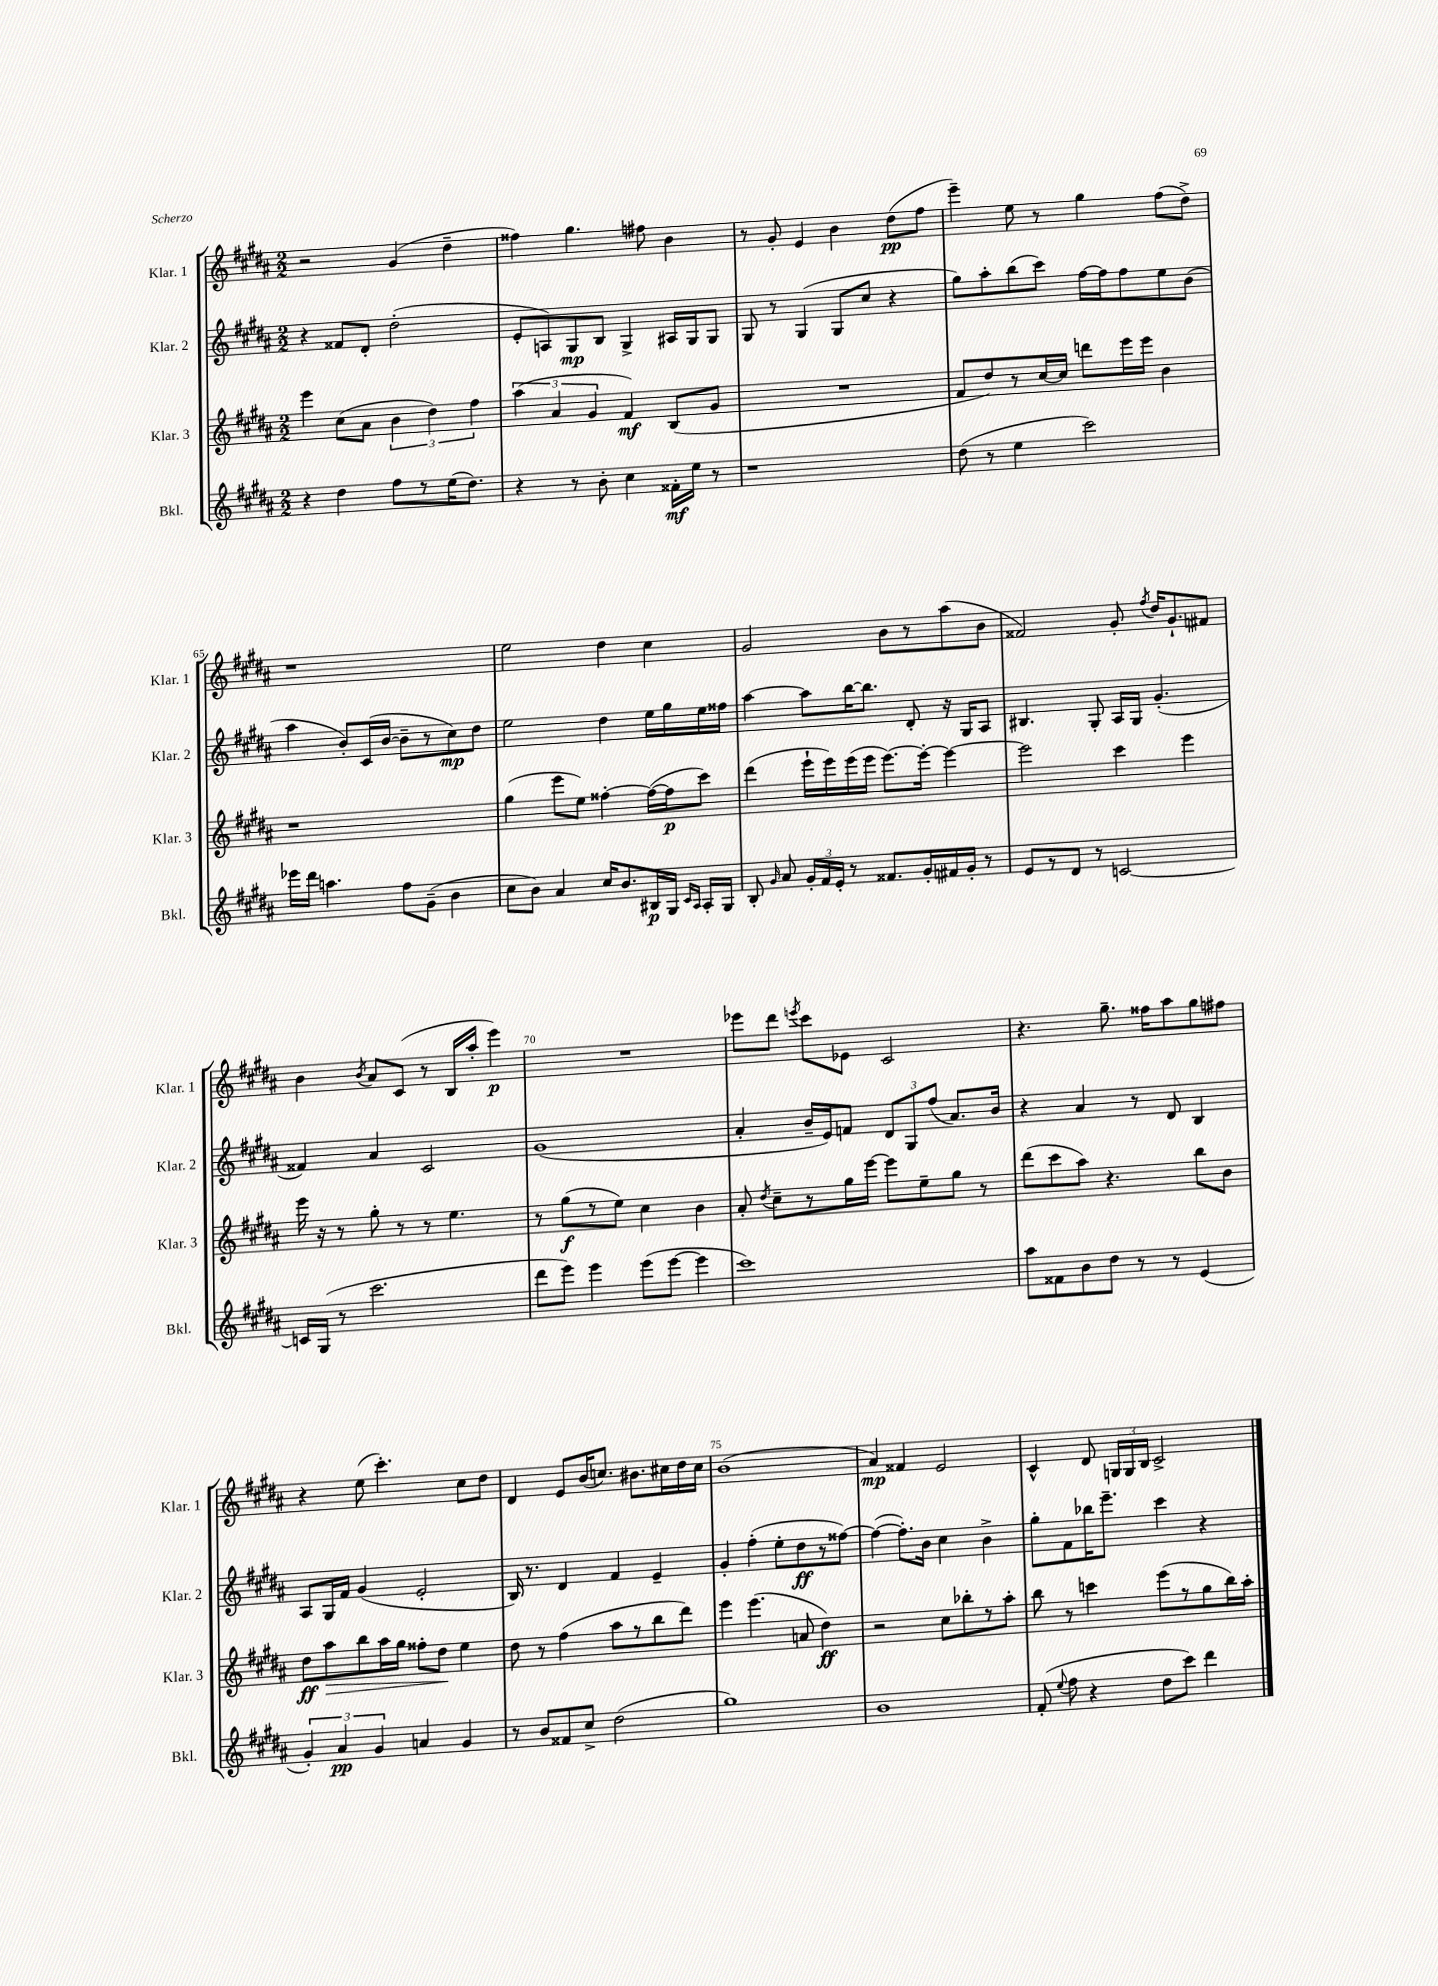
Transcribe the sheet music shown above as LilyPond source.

<<
\new StaffGroup <<
\new Staff = "s0" \with { instrumentName = "Klar. 1" shortInstrumentName = "Klar. 1" } {
    \clef treble \key b \major \numericTimeSignature \time 2/2
    \autoBeamOff r2 gis'4( dis''4-- |
    fisis''4) gis''4. fis''8 b'4 |
    r8 gis'8-. e'4 b'4 dis''8[\pp( fis''8] |
    e'''4--) e''8 r8 gis''4 fis''8[( dis''8]->) |
    r1 |
    e''2 dis''4 cis''4 |
    gis'2 b'8[ r8 ais''8( b'8] |
    fisis'2) gis'8-. \acciaccatura { fis''8 } dis''16[ gis'8.-! fis'8] |
    b'4 \acciaccatura { b'8 } ais'8[ cis'8]( r8 b16[ ais''16]-. e'''4\p) |
    R1 |
    ees'''8[ dis'''8] \acciaccatura { e'''8 } cis'''8[ ees'8] cis'2 |
    r4. gis''8.-- fisis''16[ ais''8 gis''8 fis''8] |
    r4 e''8( cis'''4.-.) cis''8[ dis''8] |
    dis'4 e'8[ b'16( c''8.]) bis'8.[ cis''16 dis''16 cis''16] |
    b'1( |
    ais'4\mp) fisis'4 e'2 |
    cis'4-^ dis'8 \tuplet 3/2 { g16[ g16 b16] } cis'2-> \bar "|." |
}
\new Staff = "s1" \with { instrumentName = "Klar. 2" shortInstrumentName = "Klar. 2" } {
    \clef treble \key b \major \numericTimeSignature \time 2/2
    \autoBeamOff r4 fisis'8[ dis'8]-. dis''2-.( |
    e'8[-. a8) gis8\mp b8] gis4-> ais16[ gis16 gis8] |
    gis8 r8 gis4( gis8[ cis''8] r4 |
    gis''8[) ais''8-. b''8( cis'''8]) fis''16[~ fis''16 fis''8 e''8 b'8]( |
    ais''4 b'8[-.) cis'16( b'16]~ b'8[-- r8 cis''8\mp) dis''8] |
    e''2 dis''4 e''16[ gis''16 e''16 fisis''16] |
    ais''4~ ais''8[ b''16~ b''8.] dis'8-. r16 gis16[ ais8] |
    bis4. gis8-. ais16[ gis16] gis'4.-.( |
    fisis'4) ais'4 cis'2 |
    gis'1( |
    ais'4-. b'16[-- e'16) f'8] \tuplet 3/2 { dis'8[ gis8 fis''8]( } ais'8.[) b'16] |
    r4 ais'4 r8 dis'8 b4 |
    ais8[ gis16 fis'16] gis'4( e'2-. |
    b16) r8. dis'4 fis'4 e'4-- |
    gis'4-. fis''4-.( e''8[-. dis''8\ff r8 fisis''8]~) |
    fisis''4~( fisis''8.[-.) b'16] cis''4 b'4-> |
    gis''8[-. fis'8 bes''16 e'''8.]-- cis'''4 r4 \bar "|." |
}
\new Staff = "s2" \with { instrumentName = "Klar. 3" shortInstrumentName = "Klar. 3" } {
    \clef treble \key b \major \numericTimeSignature \time 2/2
    \autoBeamOff e'''4 cis''8[( ais'8] \tuplet 3/2 { b'4 dis''4) fis''4 } |
    \tuplet 3/2 { ais''4( ais'4 gis'4 } fis'4\mf) b8[( gis'8] |
    R1 |
    fis'8[ dis''8) r8 cis''16~ cis''16] d'''8[ e'''16 e'''16] b'4 |
    r1 |
    gis''4( e'''8[ e''8]) fisis''4~-. fisis''16[~( fisis''16\p cis'''8]) |
    dis'''4( e'''16[-! e'''16) e'''16( e'''16] e'''8.[~) e'''16]~-. e'''4~ |
    e'''2 cis'''4 e'''4 |
    e'''16 r16 r8 gis''8-. r8 r8 e''4. |
    r8 gis''8[\f( r8 e''8]) cis''4 b'4 |
    ais'8-. \acciaccatura { dis''8 } cis''8[-- r8 gis''16 e'''16]~ e'''8[ e''8-- gis''8] r8 |
    dis'''8[( cis'''8 ais''8]) r4. b''8[ b'8] |
    dis''8[\ff ais''8\> b''8 ais''16 gis''16] fisis''8[-. dis''8]\! e''4 |
    dis''8 r8 fis''4( ais''8[ r8 b''8 dis'''8]) |
    e'''4 e'''4.( a'8 dis''4\ff) |
    r2 cis''8[ bes''8-. r8 ais''8]-. |
    b''8 r8 c'''4 e'''8[( r8 gis''8 b''16) ais''16]-. \bar "|." |
}
\new Staff = "s3" \with { instrumentName = "Bkl." shortInstrumentName = "Bkl." } {
    \clef treble \key b \major \numericTimeSignature \time 2/2
    \autoBeamOff r4 dis''4 fis''8[ r8 e''16( dis''8.]) |
    r4 r8 b'8-. cis''4 fisis'16[-.\mf e''16] r8 |
    r1 |
    dis''8( r8 e''4 cis'''2) |
    ees'''16[ dis'''16] a''4. fis''8[ gis'8]--( b'4 |
    cis''8[ b'8]) ais'4 cis''16[ b'8. bis16\p gis16] \grace { cis'16[ ais16] } ais16[-. gis16] |
    b8-. \grace { gis'16 } ais'8 \tuplet 3/2 { gis'16[-. fis'16 e'16]-. } r8 fisis'8.[ gis'16-. fis'16 gis'16]-. r8 |
    e'8[ r8 dis'8] r8 c'2~ |
    c'16[ gis16]( r8 cis'''2. |
    dis'''8[ e'''8]) e'''4 e'''8[( e'''8]~ e'''4 |
    cis'''1) |
    ais''8[ fisis'8 b'8 dis''8] r8 r8 e'4( |
    \tuplet 3/2 { gis'4-.) ais'4\pp gis'4 } a'4 gis'4 |
    r8 b'8[ fisis'8 cis''8]-> dis''2( |
    gis''1) |
    b'1 |
    fis'8-.( \appoggiatura { e''8 } fis''8 r4 dis''8[ cis'''8]) dis'''4 \bar "|." |
}
>>
>>
\layout { \context { \Score currentBarNumber = #61 \override BarNumber.break-visibility = ##(#f #t #t) barNumberVisibility = #(every-nth-bar-number-visible 5) } }
